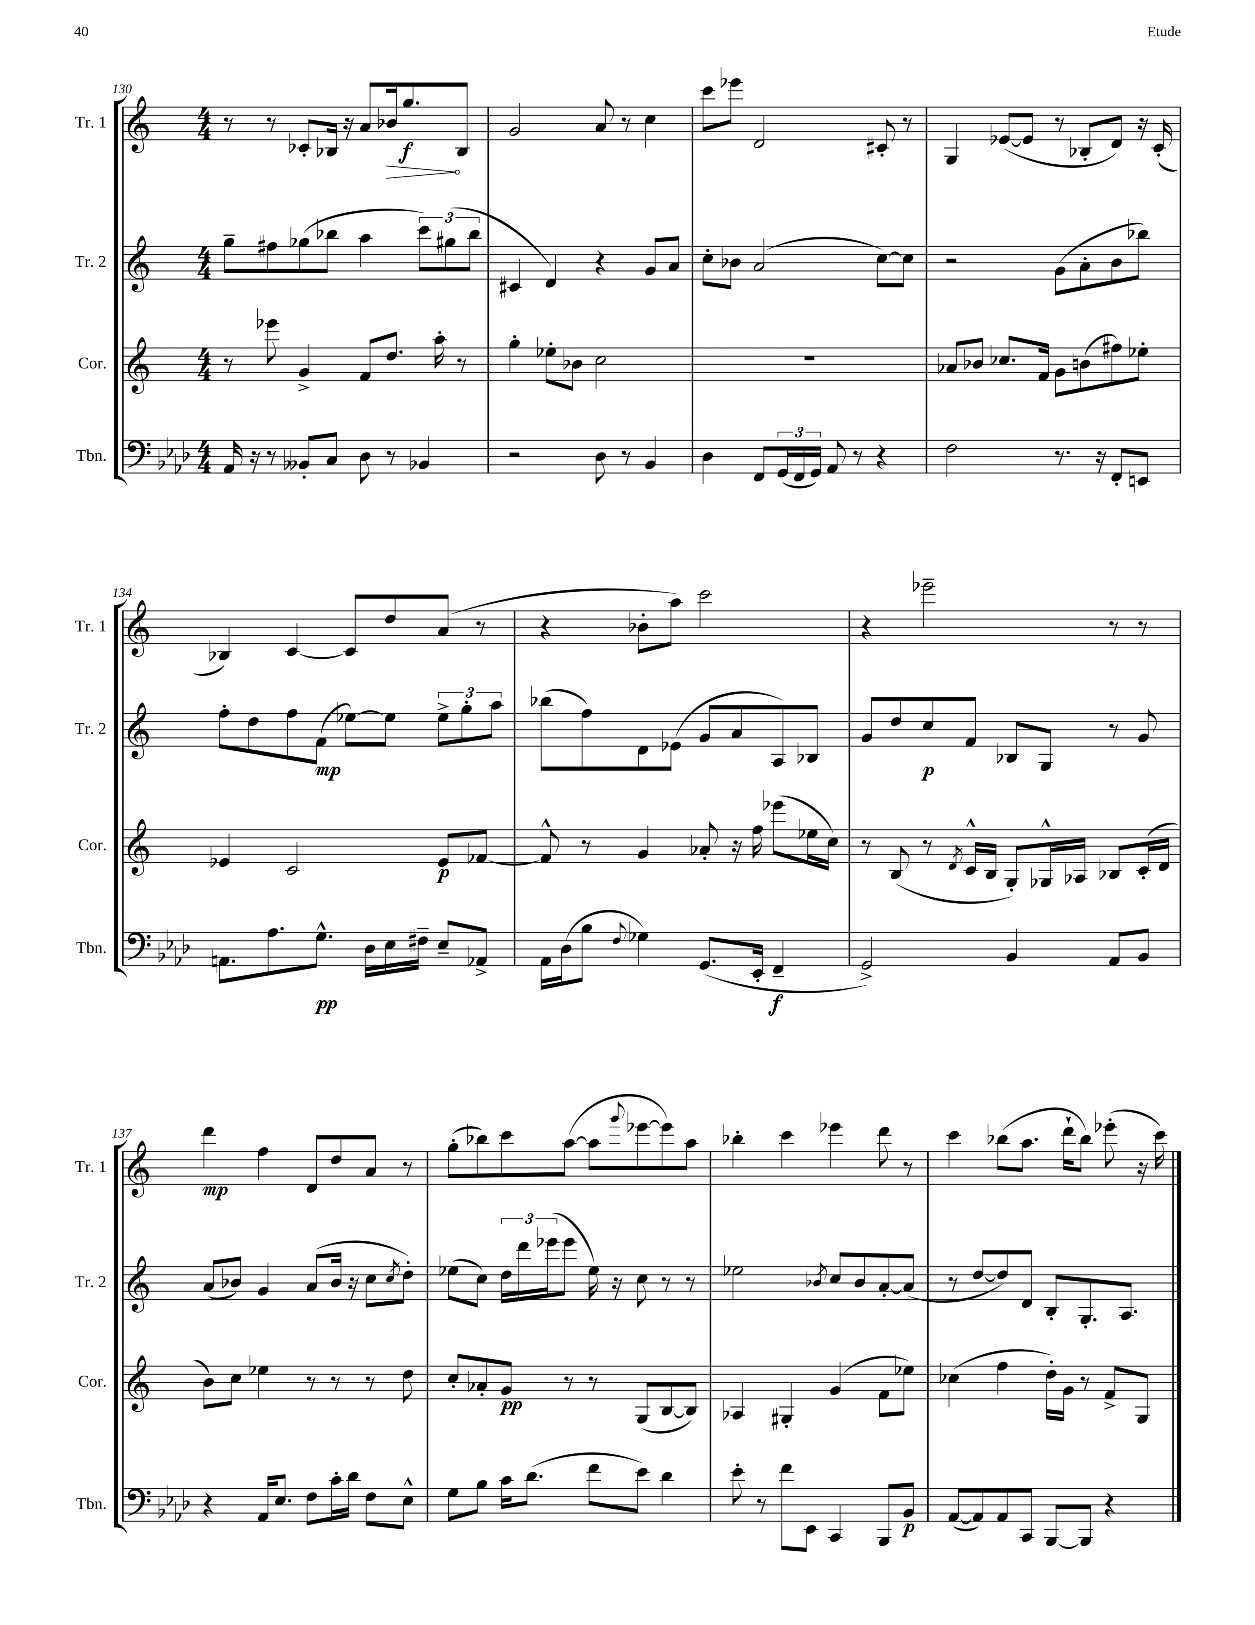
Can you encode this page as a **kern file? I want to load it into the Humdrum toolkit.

**kern	**dynam	**kern	**dynam	**kern	**dynam	**kern	**dynam
*part4	*part4	*part3	*part3	*part2	*part2	*part1	*part1
*staff4	*staff4	*staff3	*staff3	*staff2	*staff2	*staff1	*staff1
*I"Tbn.	*	*I"Cor.	*	*I"Tr. 2	*	*I"Tr. 1	*
*I'Tbn.	*	*I'Cor.	*	*I'Tr. 2	*	*I'Tr. 1	*
*clefF4	*	*clefG2	*	*clefG2	*	*clefG2	*
*k[b-e-a-d-]	*	*k[]	*	*k[]	*	*k[]	*
*M4/4	*	*M4/4	*	*M4/4	*	*M4/4	*
=130	=130	=130	=130	=130	=130	=130	=130
16AA-/	.	8r	.	8gg~\L	.	8r	.
16r	.	.	.	.	.	.	.
8r	.	8eee-X\	.	8ff#X\	.	8r	.
8BB--X'/L	.	4g^/	.	(8gg-X\	.	8c-X'/L	.
8C/J	.	.	.	8bb-X\J	.	16B-X/Jk	.
.	.	.	.	.	.	16r	.
8D-\	.	8f/L	.	4aa\	.	8a/L	.
!	!	!	!	!	!	!	!LO:HP:b
8r	.	8.dd/J	.	.	.	16b-X/k	>
.	.	.	.	.	.	8.gg/	f
4BB-X/	.	.	.	12ccc\L)	.	.	.
.	.	16aa'\	.	.	.	.	.
.	.	.	.	(12gg#X\	.	.	.
.	.	8r	.	.	.	8B-/J	]
.	.	.	.	12bb-\J	.	.	.
=131	=131	=131	=131	=131	=131	=131	=131
2r	.	4gg'\	.	4c#X/	.	2g/	.
.	.	8ee-X'\L	.	4d/)	.	.	.
.	.	8b-X\J	.	.	.	.	.
8D-\	.	2cc\	.	4r	.	8a/	.
8r	.	.	.	.	.	8r	.
4BB-/	.	.	.	8g/L	.	4cc\	.
.	.	.	.	8a/J	.	.	.
=132	=132	=132	=132	=132	=132	=132	=132
4D-\	.	1r	.	8cc'\L	.	8ccc\L	.
.	.	.	.	8b-X\J	.	8eee-X\J	.
8FF/L	.	.	.	(2a/	.	2d/	.
(24GG/L	.	.	.	.	.	.	.
24FF/	.	.	.	.	.	.	.
24GG/JJ)	.	.	.	.	.	.	.
8AA-/	.	.	.	.	.	.	.
8r	.	.	.	.	.	.	.
4r	.	.	.	[8cc\L)	.	8c#X'/	.
.	.	.	.	8cc\J]	.	8r	.
=133	=133	=133	=133	=133	=133	=133	=133
2F\	.	8a-X/L	.	2r	.	4G/	.
.	.	8b-X/J	.	.	.	.	.
.	.	8.cc-X/L	.	.	.	([8e-X/L	.
.	.	.	.	.	.	8e-/J]	.
.	.	16f/Jk	.	.	.	.	.
8.r	.	8g\L	.	(8g\L	.	8r	.
.	.	(8bn\	.	8a'\	.	8B-X'/L	.
16r	.	.	.	.	.	.	.
8FF'/L	.	8ff#X\)	.	8b\	.	8d/J)	.
8EEn/J	.	8ee-X'\J	.	8bb-X\J)	.	16r	.
.	.	.	.	.	.	(16c'/	.
!!LO:LB:g=z
=134	=134	=134	=134	=134	=134	=134	=134
8.AAn\L	.	4e-X/	.	8ff'\L	.	4B-X/)	.
.	.	.	.	8dd\	.	.	.
8.A-\	.	.	.	.	.	.	.
.	.	2c/	.	8ff\	.	[4c/	.
8.G^^\J	pp	.	.	(8f\J	mp	.	.
.	.	.	.	[8ee-X\L)	.	8c/L]	.
16D-\LL	.	.	.	.	.	.	.
16E-\	.	.	.	8ee-\J]	.	8dd/	.
16F#X~\JJ	.	.	.	.	.	.	.
8E-~/L	.	8e-/L	p	12ee-^\L	.	(8a/J	.
.	.	.	.	12gg'\	.	.	.
8AA-X^/J	.	[8f-X/J	.	.	.	8r	.
.	.	.	.	12aa\J	.	.	.
=135	=135	=135	=135	=135	=135	=135	=135
16AA-\LL	.	8f-^^/]	.	(8bb-X\L	.	4r	.
(16D-\J	.	.	.	.	.	.	.
8B-\J	.	8r	.	8ff\)	.	.	.
8qqF/	.	.	.	.	.	.	.
4G-X\)	.	4g/	.	8d\	.	8b-X'\L	.
.	.	.	.	(8e-X\J	.	8aa\J)	.
(8.GG/L	.	8a-X'/	.	8g/L	.	2ccc\	.
.	.	16r	.	8a/	.	.	.
16EE-'/Jk	.	16ff\	.	.	.	.	.
4FF~/	f	(8eee-X\L	.	8A/)	.	.	.
.	.	16ee-X\L	.	8B-X/J	.	.	.
.	.	16cc\JJ)	.	.	.	.	.
=136	=136	=136	=136	=136	=136	=136	=136
2GG^/)	.	8r	.	8g/L	.	4r	.
.	.	(8B/	.	8dd/	.	.	.
.	.	8r	.	8cc/	p	2eee-X~\	.
.	.	8qd/	.	.	.	.	.
.	.	16c^^/LL	.	8f/J	.	.	.
.	.	16B/JJ	.	.	.	.	.
4BB-/	.	8G'/L)	.	8B-X/L	.	.	.
.	.	16G-X^^/L	.	8G/J	.	.	.
.	.	16A-X/JJ	.	.	.	.	.
8AA-/L	.	8B-X/L	.	8r	.	8r	.
8BB-/J	.	(16c'/L	.	8g/	.	8r	.
.	.	16d/JJ	.	.	.	.	.
!!LO:LB:g=z
=137	=137	=137	=137	=137	=137	=137	=137
4r	.	8b\L)	.	(8a/L	.	4ddd\	mp
.	.	8cc\J	.	8b-X/J)	.	.	.
16AA-/KL	.	4ee-X\	.	4g/	.	4ff\	.
8.E-/J	.	.	.	.	.	.	.
8F\L	.	8r	.	(8a/L	.	8d/L	.
16c'\L	.	8r	.	16b-/Jk	.	8dd/	.
16d-\JJ	.	.	.	16r	.	.	.
8F\L	.	8r	.	8cc\L	.	8a/J	.
.	.	.	.	8qcc/	.	.	.
8E-^^\J	.	8dd\	.	8dd'\J)	.	8r	.
=138	=138	=138	=138	=138	=138	=138	=138
8G\L	.	8cc'/L	.	(8ee-X\L	.	(8gg'\L	.
8B-\J	.	8a-X'/	.	8cc\J)	.	8bb-X\)	.
16c\KL	.	8g/J	pp	24dd\LL	.	8ccc\	.
.	.	.	.	24ddd\	.	.	.
(8.d-\J	.	.	.	.	.	.	.
.	.	.	.	(24eee-X\J	.	.	.
.	.	8r	.	8eee-\J	.	([8aa\J	.
8f\L	.	8r	.	16ee-\)	.	8aa\L]	.
.	.	.	.	16r	.	.	.
.	.	.	.	.	.	8qqggg/	.
8e-\J)	.	(8G/L	.	8cc\	.	[8eee-X\	.
4d-\	.	[8B/	.	8r	.	8eee-\])	.
.	.	8B/J])	.	8r	.	8aa\J	.
=139	=139	=139	=139	=139	=139	=139	=139
8e-'\	.	4A-X/	.	2ee-X\	.	4bb-X'\	.
8r	.	.	.	.	.	.	.
8f\L	.	4G#X'/	.	.	.	4ccc\	.
8EE-\J	.	.	.	.	.	.	.
.	.	.	.	8qb-X/	.	.	.
4CC/	.	(4g/	.	8cc/L	.	4eee-X\	.
.	.	.	.	8b-/	.	.	.
8BBB-/L	.	8f\L	.	[8a'/	.	8ddd\	.
8BB-/J	p	8ee-X\J)	.	(8a/J]	.	8r	.
=140	=140	=140	=140	=140	=140	=140	=140
([8AA-/L	.	(4cc-X\	.	8r	.	4ccc\	.
8AA-/])	.	.	.	[8dd/L	.	.	.
8AA-/	.	4ff\	.	8dd/])	.	(8bb-X\L	.
8CC/J	.	.	.	8d/J	.	8.aa\J	.
[8BBB-/L	.	16dd'\LL)	.	8B'/L	.	.	.
.	.	16g\JJ	.	.	.	16ddd`\KL	.
8BBB-/J]	.	8r	.	8.G'/	.	8bb-\J)	.
4r	.	8f^/L	.	.	.	(8eee-X'\	.
.	.	.	.	8.A/J	.	.	.
.	.	8G/J	.	.	.	16r	.
.	.	.	.	.	.	16ccc\)	.
==	==	==	==	==	==	==	==
*-	*-	*-	*-	*-	*-	*-	*-
